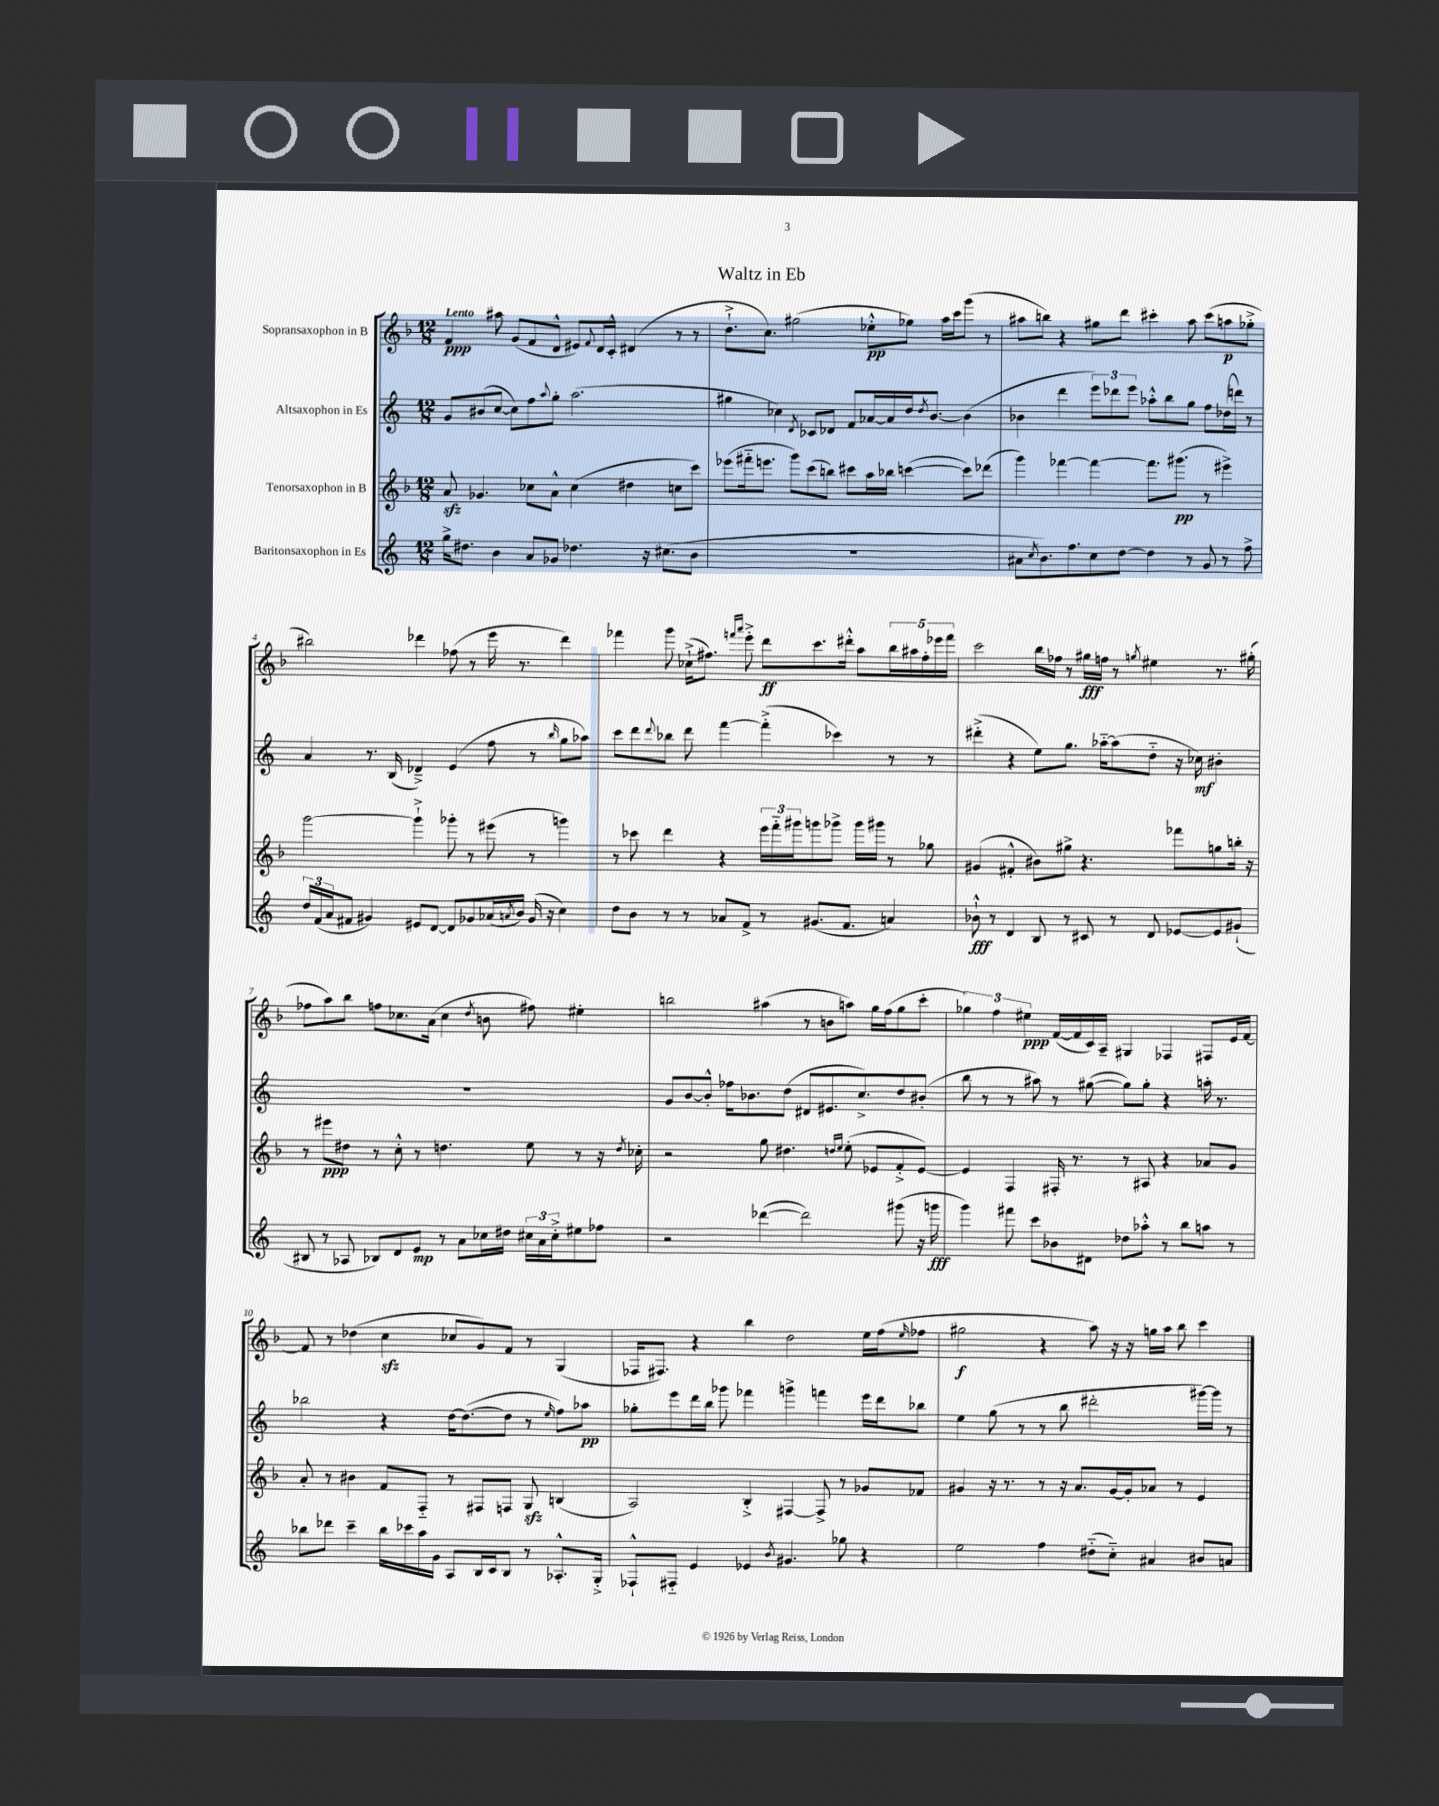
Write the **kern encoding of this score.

**kern	**kern	**kern	**kern
*staff4	*staff3	*staff2	*staff1
*clefG2	*clefG2	*clefG2	*clefG2
*k[]	*k[b-]	*k[]	*k[b-]
*M12/8	*M12/8	*M12/8	*M12/8
16gg^\LK	8a/	8g/L	4f/
8.dd#\J	.	.	.
.	4.g-/	(8b#/	.
4b\	.	[8cc/J	8aa#\
.	.	8cc\]L)	(8g/L
8a/L	8cc-\L	8ff\	8f/
.	.	8qqaa/	.
8g-/J	8a^^\J	8gg'\J	8d^^/J
4.dd-\	(4cc-\	(2.aa\	8e#/L)
.	.	.	8qqf/
.	.	.	16d/L
.	.	.	16c'^^/JJ
.	4dd#\	.	(4d#/
16r	.	.	.
(8.cc#\L	.	.	.
.	8cc\L	.	8r
8b\J	8ccc\J)	.	8r
=	=	=	=
1.r	(8eee-\L	4gg#\	8.dd`^\L
.	16fff#'~\k	.	.
.	8.eee\J	.	8.cc\J)
.	.	4cc-\)	.
.	8ggg\L)	.	(2gg#\
.	.	8qd/	.
.	(8ccc\	8c-/L	.
.	8bb\J)	8d-/J	.
.	8ccc#\L	8f/L	.
.	16aa\L	[16a-/L	8ee-'^^\L
.	16bb-\JJ	16a-/]	.
.	([4ccc\	16dd/J	8gg-\J)
.	.	8qdd/	.
.	.	[8.b/J	.
.	.	.	16aa\LL
.	.	.	16ccc\J
.	8ccc\]L)	(4b\]	(8ggg\J
.	(8ddd-\J	.	8r
=	=	=	=
8a#\L	4ggg\)	4b-\	8aa#\L
8qcc/	.	.	.
8.b\)	.	.	8bb\J)
.	[4fff-\	4ddd\	4r
8.ff\	.	.	.
8cc\	4fff-\_	12eee\L)	8gg#\L
.	.	12ddd-\	.
[8dd\J	.	.	8ddd\J
.	.	12eee\J	.
4dd\]	8.fff-\]L	8aa-'^^\L	4ccc#'\
.	.	8bb\	.
.	(8.ggg#\J	.	.
8r	.	8gg\J	8aa#\
8g/	8r	8ff\L	(8ccc#\L
8r	4eee#^\)	(16dd-\L	8aa\
.	.	16ddd\JJ)	.
8ff^\	.	8r	8gg-'^\J
=	=	=	=
24dd/LL	[2ggg\	4a/	2bb#\)
(24f/	.	.	.
24a/J	.	.	.
8f#/J	.	.	.
4g#/)	.	8.r	.
.	.	(16B/	.
8e#/L	4ggg`^\]	4d-~^/)	4ddd-\
[8d/J	.	.	.
8d/]L	8ggg-'\	(4e/	(8ff-\
8g-/	8r	.	8r
(16a-/L	(8eee#\	8ff\	16eee\
8qa/	.	.	.
16b/JJ)	.	.	8.r
(16g-/	8r	8r	.
16r	.	.	.
.	.	16qqbb/	.
4cc\)	4ggg\)	8gg\L	4ddd-\)
.	.	8aa-\J)	.
=	=	=	=
8dd\L	8r	8ccc\L	4fff-\
8b\J	8ccc-\	8ddd\	.
.	.	8qqddd/	.
8r	4ddd\	8bb-\J	8ggg\
8r	.	8ddd\	(16cc-`^\LK
.	.	.	8.ff#\J)
8a-/L	4r	[4fff\	.
.	.	.	16qqfff/LL
.	.	.	16qqaaa/JJ
8f^/J	.	.	8eee'^\
8r	24eee\LL	(4fff'^\]	8ddd\L
.	24fff'~\	.	.
.	24ggg#\J	.	.
(8.g#/L	8ggg\	.	8.ccc\
.	8ggg-^\J	4ccc-\)	.
8.f/J	.	.	16ddd#'^^\Jk
.	16ggg-\LL	.	8aa\L
.	16ggg#\JJ	.	.
4a/)	8r	8r	20bb-\L
.	.	.	20aa#\
.	.	.	20ff#'\
.	8gg-\	8r	.
.	.	.	20eee-\
.	.	.	20fff\JJ
=	=	=	=
8b-`^^\	(4g#/	(4ddd#'^\	2ccc\
8r	.	.	.
4d/	4f#'^^/	4r	.
8B/	8b#\L)	8ee\L)	16bb-\LL
.	.	.	16ff-\JJ
8r	8gg#^\J	8.gg\J	8r
8c#/	4.r	.	16gg#\LL
.	.	[16aa-'~\LK	16ff\JJ
8r	.	(8aa-\]	8r
.	.	.	8qgg/
8d/	.	8dd'~\J	4ee#\
[8e-/L	8fff-\L	16r	.
.	.	16cc-\)	.
8e-/]	8gg\	4b#'\	8.r
(8g#`/J	16bb'\Jk	.	.
.	16r	.	(16gg#'\
=	=	=	=
8B#/	8r	1.r	8ff-\L
8r	8eee#\L	.	8aa\)
8A-/	8dd#\J	.	8bb-\J
8B-/L)	8r	.	8ff\L
8d/	8cc'^^\	.	8.cc-\
8e/J	8r	.	.
.	.	.	(16a\Jk
8r	4.dd\	.	4cc-\
8a\L	.	.	.
.	.	.	8qdd/
16cc-\L	.	.	8b\
16dd#\JJ	.	.	.
24cc#\LL	8ee\	.	8ff#\)
24a\	.	.	.
24cc#'^\J	.	.	.
8ee#\	8r	.	4ee#'\
8ff-\J	16r	.	.
.	8qdd/	.	.
.	16cc-'\	.	.
=	=	=	=
2r	2r	8g/L	2bb\
.	.	[8b/	.
.	.	8b'^^/]J	.
.	.	16ff-\LK	.
.	.	8.b-\	.
([4ddd-\	8gg\	.	(4aa#\
.	4.dd#\	(8dd\J	.
2ddd-\])	.	8d#/L	8r
.	.	8.e#/	8b\L
.	16qqdd/LL	.	.
.	16qqee/JJ	.	.
.	(8ee'\	.	8aa\J)
.	.	8.cc^/)	.
.	8e-/L	.	16gg\LL
.	.	.	(16ff\J
(8ggg#\	8f'^/	8dd/	8gg\
16r	[8e-/J)	(8b#'/J	8ccc'\J
16ggg\	.	.	.
=	=	=	=
4ggg\)	4e-/]	8bb\	6gg-\)
.	.	8r	.
.	.	.	6ff\
8fff#\	4F/	8r	.
.	.	.	6ee#\
8ccc\L	.	8aa#\)	.
8b-\	16F#'/	8r	([16f/LL
.	8.r	.	16f/]
8d#\J	.	([8gg#\	16c/)
.	.	.	16A~/JJ
8dd-\L	8r	8gg#\]L)	4G#/
8aa-'^^\J	8A#/	8gg#'\J	.
8r	4r	4r	4F-/
8bb\L	.	.	.
8aa\J	8a-/L	16aa'\	8F#/L
.	.	8.r	.
8r	8g/J	.	16e/L
.	.	.	[16f/JJ
=	=	=	=
8bb-\L	8a'/	2bb-\	8f/]
8ddd-\J	8r	.	8r
4ccc~\	4b#\	.	(4dd-\
16bb-\LL	8f/L	4r	4cc\
16ccc-\	.	.	.
16aa\	8F'~/J	.	.
16g\JJ	.	.	.
8A/L	8r	[16dd\LK	8cc-/L
.	.	(8.dd\_	.
16B/L	8F#/L	.	8g/)
16c/J	.	.	.
8B/J	8F/J	8dd\]J	8f/J
8r	8G/	8r	8r
.	.	16qqee/	.
8.A-'^^/L	(4B/	8ff\L)	(4G/
.	.	8aa-\J	.
16G'^/Jk	.	.	.
=	=	=	=
8F-`^^/L	2A/)	8gg-'\L	16F-/LK
.	.	.	8.F#/J)
8F#'~/J	.	8eee\	.
4e/	.	16ddd\L	4r
.	.	16bb\JJ	.
.	.	8ggg-\	.
4e-/	4B-'^/	4fff-\	4bb-\
8qb/	.	.	.
4.g#/	[4F#/	4ggg^\	2dd\
.	8F#^/]	4fff\	.
8gg-\	8r	.	.
4r	8g-/L	16eee\LL	16ee\LL
.	.	16ddd\J	(16ff\J
.	.	.	16qqee/
.	8f-/J	8bb-\J	8ff-\J
=	=	=	=
2ee\	4g#/	4ee\	2gg#\
.	16r	(8gg\	.
.	8.r	.	.
.	.	8r	.
4ff\	8r	8r	4r
.	16r	8bb\	.
.	8.a/L	.	.
(8dd#'~\L	.	2ddd#'\	8aa\)
8cc'~\J)	[16g#/L	.	16r
.	16g#'/]J	.	16r
4a#/	8a-/J	.	16gg\LL
.	.	.	16aa\JJ
.	8r	.	8bb-\
8b#/L	4e/	[16ggg#\LL)	4ccc\
.	.	16ggg#\]JJ	.
8a/J	.	8r	.
==	==	==	==
*-	*-	*-	*-
